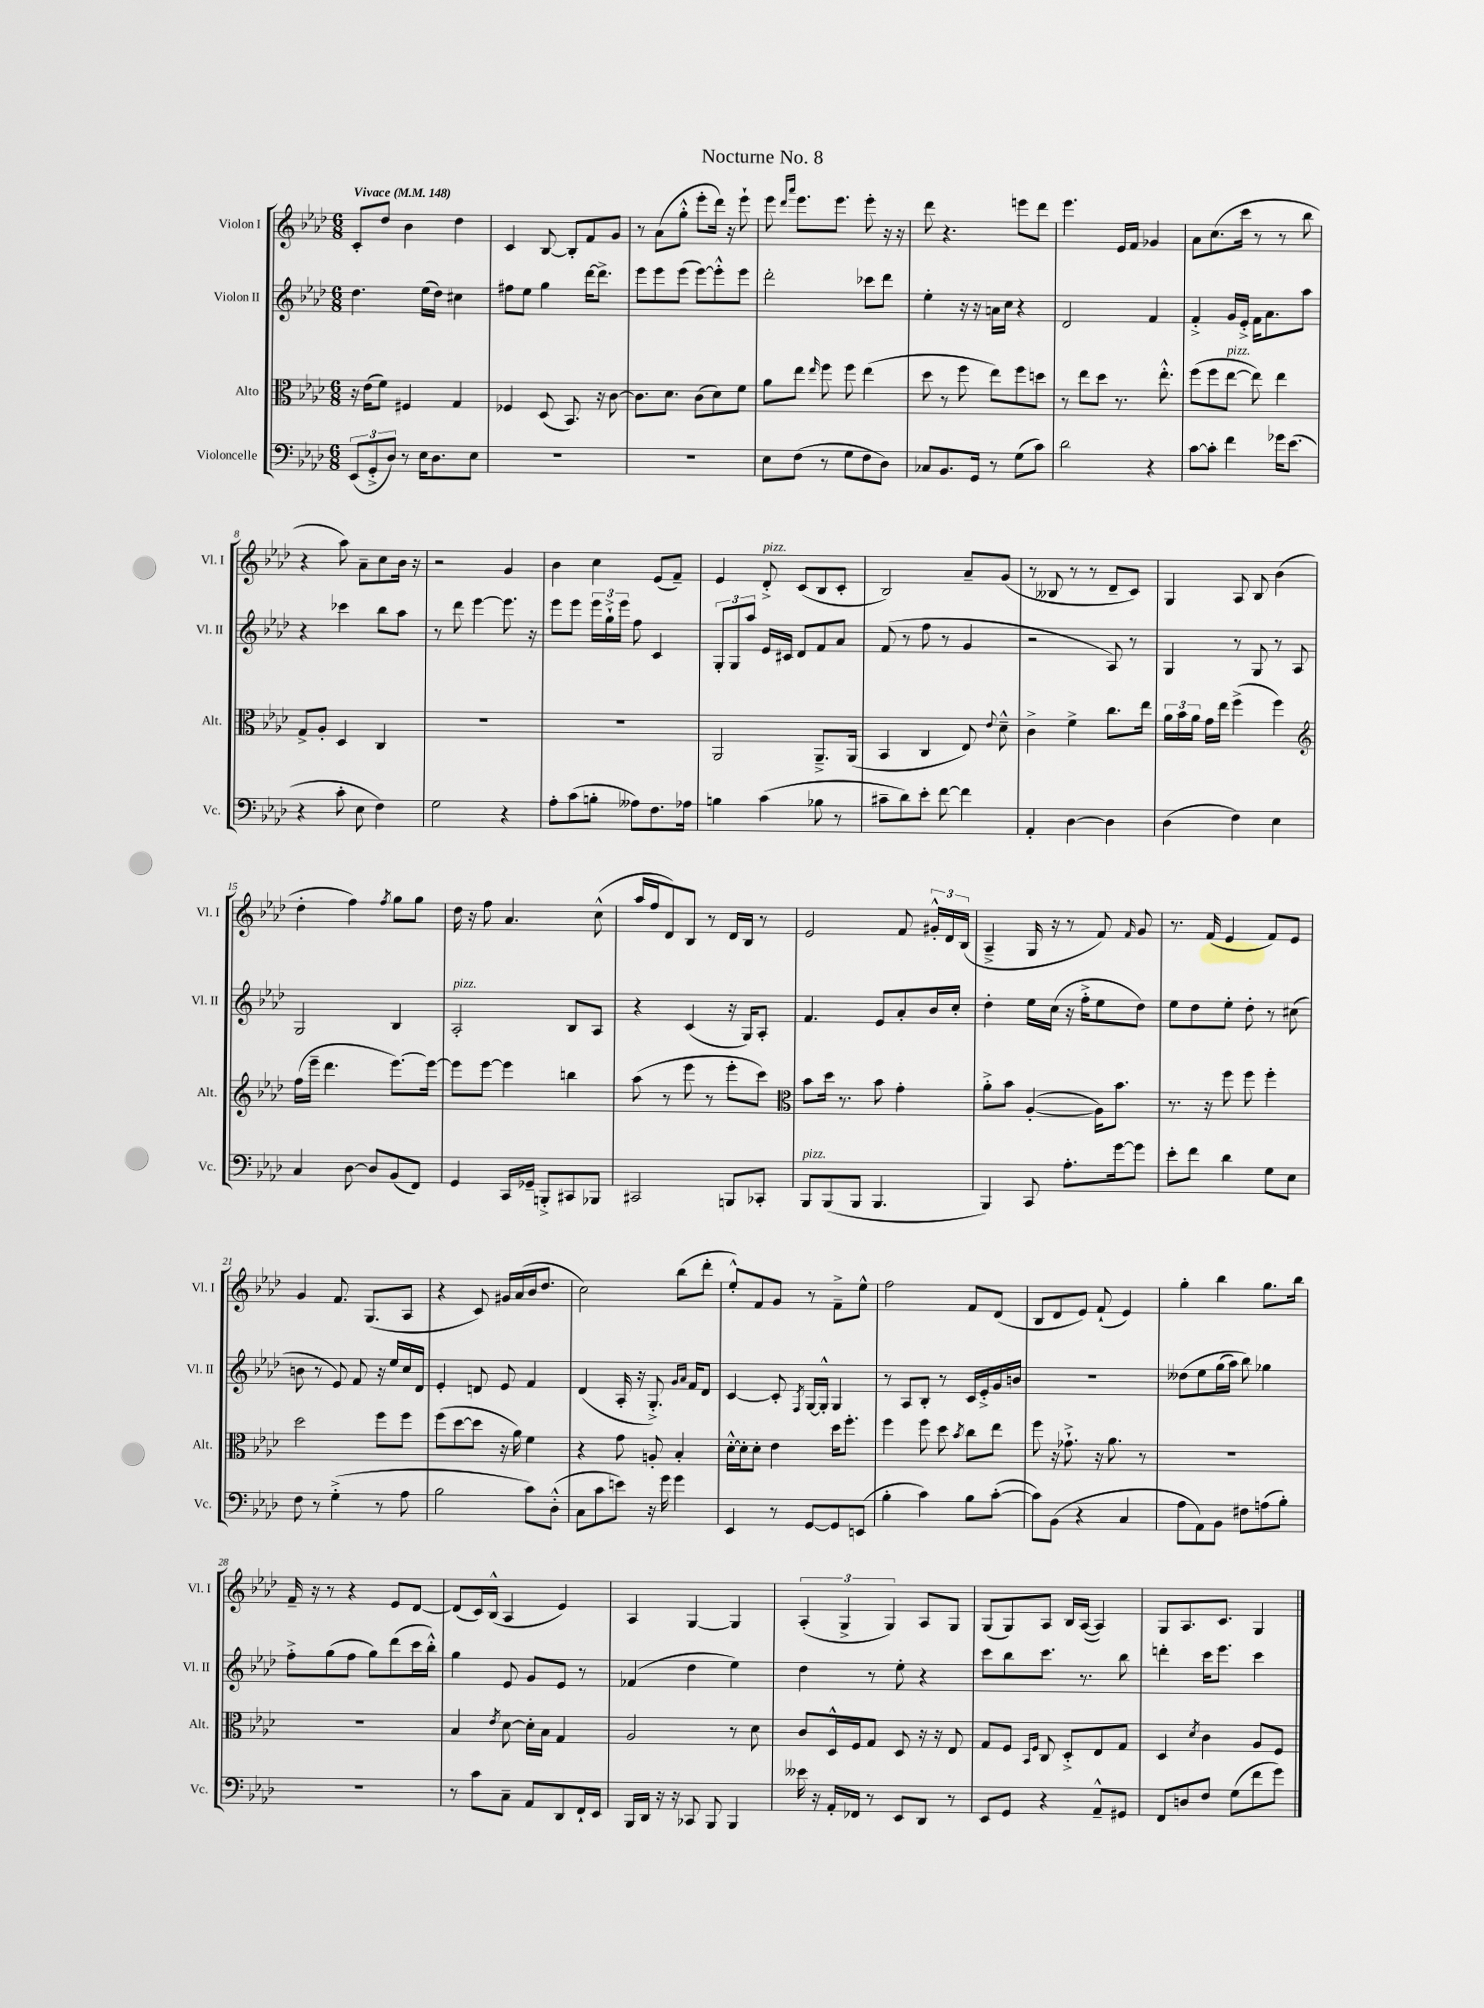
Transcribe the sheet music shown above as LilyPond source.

\header { title = "Nocturne No. 8" }
<<
\new StaffGroup <<
\new Staff = "s0" \with { instrumentName = "Violon I" shortInstrumentName = "Vl. I" } {
    \clef treble \key aes \major \numericTimeSignature \time 6/8 \tempo "Vivace" 4 = 148
    \autoBeamOff c'8[-. des''8] bes'4 des''4 |
    c'4 bes8~ bes8[-. f'8 g'8] |
    r8 aes'8[( g''8]-.-^ ees'''8[-. des'''16]) r16 ees'''8-! |
    ees'''8 \grace { des'''16[ aes'''16] } ees'''8.[ ees'''8.] ees'''8-. r16 r16 |
    des'''8 r4. e'''8[ des'''8] |
    ees'''4. ees'16[ f'16] ges'4 |
    aes'8[ c''8.( c'''16] r8 r8 bes''8 |
    r4 aes''8) aes'8[-- c''8 bes'16] r16 |
    r2 g'4 |
    bes'4 c''4 ees'8[( f'8]--) |
    ees'4 des'8-.->^\markup { \italic "pizz." } c'8[( bes8 c'8]-. |
    bes2) aes'8[-- g'8]( |
    r8 beses8 r8 r8 des'8[-- c'8]) |
    g4 aes8 bes8 bes'4( |
    des''4-. f''4) \acciaccatura { f''8 } g''8[ g''8] |
    des''16 r16 f''8 aes'4. c''8-^( |
    aes''16[ f''16 des'8) bes8] r8 des'16[ bes16] r8 |
    ees'2 f'8 \tuplet 3/2 { gis'16[-.-^ des'16 bes16]( } |
    aes4---> g16 r16 r8 f'8) \grace { f'16 } g'8 |
    r8. f'16( ees'4 f'8[) ees'8] |
    g'4 f'8. g8.[( aes8] |
    r4 c'8) gis'16[ aes'16( bes'16 des''8.] |
    c''2) bes''8[( des'''8]-. |
    ees''8[-.-^) f'8 g'8] r8 f'8[---> ees''8]-^ |
    f''2 f'8[ des'8]( |
    bes8[ des'8 ees'8]) f'8-!( ees'4) |
    g''4-. bes''4 g''8.[ bes''16] |
    f'16-- r16 r8 r4 ees'8[ des'8]~ |
    des'8[( c'16) bes16]-^( aes4 ees'4) |
    aes4 g4~ g4 |
    \tuplet 3/2 { aes4-.( g4-> g4) } aes8[ g8] |
    g8[( g8) aes8] bes16[ aes16]~( aes4) |
    g8[ aes8. c'8.] g4 \bar "|." |
}
\new Staff = "s1" \with { instrumentName = "Violon II" shortInstrumentName = "Vl. II" } {
    \clef treble \key aes \major \numericTimeSignature \time 6/8
    \autoBeamOff des''4. ees''16[( des''16]) cis''4 |
    fis''8[ ees''8] g''4 des'''16[~ des'''8.]-> |
    ees'''8[ ees'''8 ees'''8]( ees'''8[~) ees'''8-.-^ ees'''8] |
    des'''2-. ces'''8[ des'''8] |
    ees''4-. r16 r16 a'16[ c''16] r4 |
    des'2 f'4 |
    f'4-.-> g'16[ ees'16]-.-> f'16[ aes'8. aes''8] |
    r4 ces'''4 bes''8[ aes''8] |
    r8 des'''8 ees'''4~ ees'''8. r16 |
    ees'''8[ ees'''8] \tuplet 3/2 { ees'''16[ g''16-!-> ees'''16] } f''8 c'4 |
    \tuplet 3/2 { g8[-. g8 aes''8] } ees'16[ cis'16] des'8[ f'8 aes'8] |
    f'8( r8 f''8 r8 g'4 |
    r2 aes8) r8 |
    g4 r8 g8 r8 aes8 |
    g2 bes4 |
    aes2-.^\markup { \italic "pizz." } bes8[ aes8] |
    r4 c'4( r16 g16[) aes8]-. |
    f'4. ees'8[ aes'8-. bes'16 c''16]-. |
    des''4-. ees''16[ c''16]( r16 f''16[-.-> ees''8 des''8]) |
    ees''8[ des''8 ees''8]-. des''8-. r8 cis''8( |
    b'8 r8 ees'8) f'8 r16 ees''16[ c''16 des'16] |
    ees'4-. d'8 ees'8 f'4 |
    des'4( aes16-. r16 g8.-.->) \grace { g'16[ aes'16] } f'16[ des'8] |
    c'4~ c'8-. \acciaccatura { f8 } g16[~ g16]-.-^ g4 |
    r8 aes8[ bes8]-. r8 c'16[ ees'16-.-> g'16 b'16] |
    R2. |
    deses''8[\( ees''8 g''16( aes''16]) bes''8\) ges''4 |
    f''8[-.-> g''8( f''8] g''8[) des'''8( c'''16 bes''16]-.-^) |
    g''4 ees'8 g'8[ ees'8] r8 |
    fes'4( des''4 ees''4) |
    des''4 r8 ees''8-. r4 |
    c'''8[ bes''8 c'''8.] r8. bes''8 |
    d'''4-. c'''16[ ees'''8.] c'''4 \bar "|." |
}
\new Staff = "s2" \with { instrumentName = "Alto" shortInstrumentName = "Alt." } {
    \clef alto \key aes \major \numericTimeSignature \time 6/8
    \autoBeamOff r16 ees'16[( f'8]) fis4 g4 |
    fes4 des8( bes,8.) r16 c'8~ |
    c'8.[ des'8.] c'8[( des'8) f'8] |
    aes'8[ ees''8] \grace { ees''16 } f''8 f''8 ees''4( |
    des''8 r8 f''8 ees''8[) f''8 d''8] |
    r8 ees''8[ des''8] r8. ees''8.-.-^ |
    f''8[( f''8 ees''8]~^\markup { \italic "pizz." } ees''8) ees''4 |
    g8[-> aes8]-. des4 c4 |
    R2. |
    R2. |
    aes,2 aes,8.[---> aes,16]( |
    bes,4 c4 ees8) \appoggiatura { ees'8 } des'8---^ |
    c'4-> f'4-> c''8.[ ees''16] |
    \tuplet 3/2 { aes'16[ bes'16 aes'16] } g'16[ ees''16] f''4->( f''4) |
    \clef treble f''16[( ees'''16]-- des'''4. ees'''8.[~) ees'''16]~ |
    ees'''8[ ees'''8]~ ees'''4 b''4 |
    aes''8( r8 ees'''8 r8 ees'''8[-. c'''8]) |
    \clef alto bes'8[ des''16] r8. bes'8 g'4-. |
    aes'8[-.-> bes'8] aes4~-.( aes16[) bes'8.] |
    r8. r16 f''8 f''8 f''4-. |
    des''2 f''8[ f''8] |
    f''8[( des''8~ des''8] r16 aes'16) f'4 |
    r4 g'8 a8-. bes4-. |
    des'16[~-.-^ des'16-. des'8]-. ees'4 des''16[ f''8.]-. |
    f''4 f''8 des''8 \acciaccatura { bes'8 } c''8[ ees''8] |
    f''8 r16 ges'8.-!-> r16 aes'8. r8 |
    R2. |
    R2. |
    bes4 \acciaccatura { ees'8 } des'8~ des'16[-. bes16] g4 |
    aes2 r8 des'8 |
    c'8[ des16-^ f16 g8] des8 r16 r16 ees8 |
    g8[ f8] \grace { bes,16[ f16] } c8 des8[-.-> ees8 g8] |
    des4 \acciaccatura { des'8 } c'4 aes8[ f8] \bar "|." |
}
\new Staff = "s3" \with { instrumentName = "Violoncelle" shortInstrumentName = "Vc." } {
    \clef bass \key aes \major \numericTimeSignature \time 6/8
    \autoBeamOff \tuplet 3/2 { ees,8[( g,8-.-> des8]) } r8 ees16[ des8. ees8] |
    R2. |
    R2. |
    ees8[ f8]( r8 g8[ f8 des8]) |
    ces8[ bes,8. g,16] r8 g8[( c'8]) |
    des'2 r4 |
    c'8[~ c'8]-. f'4 ges'16[ ees'8.]( |
    r4 c'8-. ees8 f4) |
    g2 r4 |
    aes8[-. c'8( b8]-. aeses8[) f8. aes16] |
    b4 c'4( bes8 r8 |
    cis'8[-- des'8) ees'8]-. f'8~ f'4 |
    aes,4-. des4~ des4 |
    des4( f4) ees4 |
    c4 des8~ des8[ bes,8( f,8]) |
    g,4 c,16[ ges,16]-- b,,8[-.-> cis,8 bes,,8] |
    cis,2 b,,8[ ces,8]-. |
    bes,,8[^\markup { \italic "pizz." } bes,,8( bes,,8] bes,,4. |
    bes,,4) c,8 aes8.[-. g'16~ g'8] |
    ees'8[-. f'8] des'4 g8[ ees8] |
    f8 r8 g4-.->( r8 aes8 |
    bes2 c'8[) des8]-.-^( |
    c8[ c'8 e'8]) r16 g'16 g'4 |
    ees,4 r8 g,8[~ g,8 e,8]( |
    bes4-. c'4) bes8[ c'8]~-.( |
    c'8[) bes,8]( r4 c4 |
    aes8[ aes,8) bes,8] fis8[ a8( bes8]-.) |
    R2. |
    r8 c'8[ c8]-- aes,8[ des,8 f,16-! ees,16] |
    bes,,16[ des,16] r16 r16 ces,8 bes,,8 bes,,4 |
    eeses'16 r16 aes,16[-. fes,16] r8 ees,8[ des,8] r8 |
    ees,8[ g,8] r4 aes,8[---^ gis,8] |
    f,8[ d8 f8] g8[( f'8 g'8]) \bar "|." |
}
>>
>>
